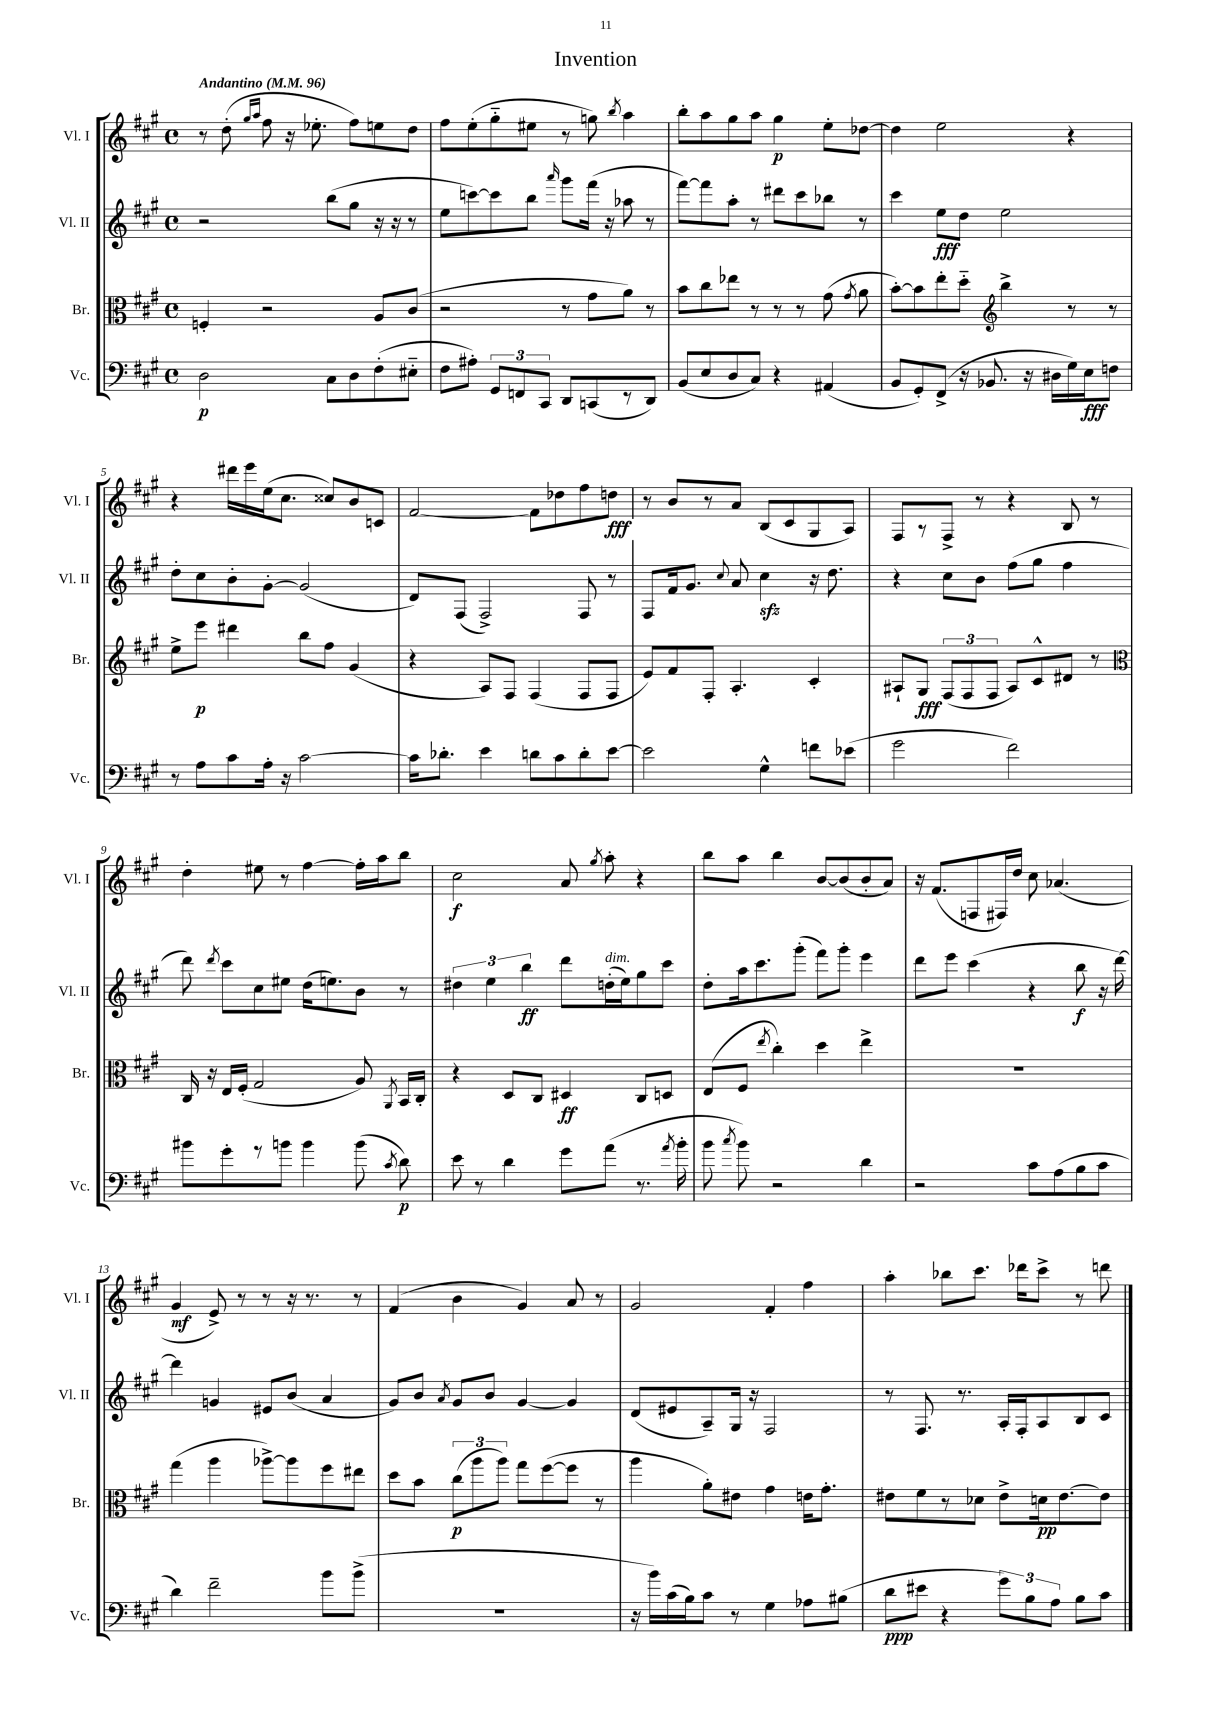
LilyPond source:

\header { title = "Invention" }
<<
\new StaffGroup <<
\new Staff = "s0" \with { instrumentName = "Vl. I" shortInstrumentName = "Vl. I" } {
    \clef treble \key a \major \defaultTimeSignature \time 4/4 \tempo "Andantino" 4 = 96
    \autoBeamOff r8 d''8-.( \grace { gis''16[ a''16] } fis''8 r16 ees''8.-. fis''8[) e''8 d''8] |
    fis''8[ e''8-.( gis''8-_ eis''8] r8 g''8) \acciaccatura { b''8 } a''4 |
    b''8[-. a''8 gis''8 a''8] gis''4\p e''8[-. des''8]~ |
    des''4 e''2 r4 |
    r4 dis'''16[ e'''16 e''16( cis''8.] cisis''8[) b'8 c'8] |
    fis'2~ fis'8[ des''8 fis''8 d''8]\fff |
    r8 b'8[ r8 a'8] b8[( cis'8 gis8 a8]) |
    fis8[ r8 fis8]-> r8 r4 b8 r8 |
    d''4-. eis''8 r8 fis''4~ fis''16[-. a''16 b''8] |
    cis''2\f a'8 \acciaccatura { gis''8 } a''8-. r4 |
    b''8[ a''8] b''4 b'8[~ b'8( b'8-. a'8]) |
    r16 fis'8.[( f8 fis16) d''16] cis''8 aes'4.( |
    gis'4\mf e'8->) r8 r8 r16 r8. r8 |
    fis'4( b'4 gis'4) a'8 r8 |
    gis'2 fis'4-. fis''4 |
    a''4-. bes''8[ cis'''8.] des'''16[ cis'''8]-> r8 d'''8 \bar "|." |
}
\new Staff = "s1" \with { instrumentName = "Vl. II" shortInstrumentName = "Vl. II" } {
    \clef treble \key a \major \defaultTimeSignature \time 4/4
    \autoBeamOff r2 b''8[( gis''8] r16 r16 r8 |
    e''8[ c'''8~) c'''8 b''8] \grace { a'''16 } gis'''8[ fis'''16]( r16 aes''8 r8 |
    fis'''8[~) fis'''8 a''8]-. r8 dis'''8[ cis'''8 bes''8] r8 |
    cis'''4 e''8[\fff d''8] e''2 |
    d''8[-. cis''8 b'8-. gis'8]~-. gis'2( |
    d'8[) fis8]( fis2->) fis8 r8 |
    fis8[ fis'16 gis'8.] \appoggiatura { cis''8 } a'8 cis''4\sfz r16 d''8. |
    r4 cis''8[ b'8] fis''8[( gis''8] fis''4 |
    d'''8) \acciaccatura { d'''8 } cis'''8[ cis''8 eis''8] d''16[( e''8.) b'8] r8 |
    \tuplet 3/2 { dis''4 e''4 b''4\ff } d'''8[ d''16-.^\markup { \italic "dim." }( e''16) gis''8 cis'''8] |
    d''8[-. a''16 cis'''8. gis'''8]-.( fis'''8[) gis'''8]-. e'''4 |
    d'''8[ e'''8] cis'''4( r4 b''8\f r16 d'''16~) |
    d'''4 g'4 eis'8[ b'8]( a'4 |
    gis'8[) b'8] \acciaccatura { a'8 } gis'8[ b'8] gis'4~ gis'4 |
    d'8[( eis'8 a8--) gis16] r16 fis2 |
    r8 fis8. r8. a16[-. fis16-. a8 b8 cis'8] \bar "|." |
}
\new Staff = "s2" \with { instrumentName = "Br." shortInstrumentName = "Br." } {
    \clef alto \key a \major \defaultTimeSignature \time 4/4
    \autoBeamOff f4-. r2 a8[ cis'8]( |
    r2 r8 gis'8[ a'8]) r8 |
    b'8[ cis''8 ees''8] r8 r8 r8 gis'8( \acciaccatura { gis'8 } a'8 |
    b'8[~-.) b'8 e''8-. d''8]-_ \clef treble b''4-> r8 r8 |
    e''8[-> e'''8]\p dis'''4 b''8[ fis''8] gis'4( |
    r4 a8[) fis8] fis4( fis8[ fis8] |
    e'8[) fis'8 fis8]-. a4.-. cis'4-. |
    ais8[-! gis8]\fff \tuplet 3/2 { fis8[( fis8 fis8] } ais8[) cis'8-^ dis'8] r8 |
    \clef alto cis16 r16 e16[ fis16]-.( gis2 a8) \acciaccatura { a,8 } b,16[ cis16]-. |
    r4 d8[ cis8] dis4\ff cis8[ d8] |
    e8[( fis8] \acciaccatura { e''8 } cis''4-.) d''4 e''4-> |
    R1 |
    gis''4( a''4 aes''8[~->) aes''8 fis''8 eis''8] |
    d''8[ b'8] \tuplet 3/2 { cis''8[\p( a''8 a''8]) } gis''8[ fis''8~( fis''8] r8 |
    a''4 a'8[-.) eis'8] gis'4 e'16[ gis'8.]-. |
    eis'8[ fis'8 r8 des'8] eis'8[-> d'16\pp eis'8.~ eis'8] \bar "|." |
}
\new Staff = "s3" \with { instrumentName = "Vc." shortInstrumentName = "Vc." } {
    \clef bass \key a \major \defaultTimeSignature \time 4/4
    \autoBeamOff d2\p cis8[ d8 fis8-.( eis8]-_ |
    fis8[ ais8]-.) \tuplet 3/2 { gis,8[ f,8 cis,8] } d,8[ c,8( r8 d,8]) |
    b,8[( e8 d8 cis8]) r4 ais,4( |
    b,8[ gis,8-.) fis,8]->( r16 bes,8. r16 dis16[ gis16) e16\fff f8] |
    r8 a8[ cis'8 a16]-. r16 cis'2~ |
    cis'16[ des'8.]-. e'4 d'8[ cis'8 d'8-. e'8]~ |
    e'2 gis4-^ f'8[ ees'8]( |
    gis'2 fis'2) |
    bis'8[ gis'8-. r8 b'8] b'4 b'8( \acciaccatura { cis'8 } d'8\p) |
    e'8 r8 d'4 gis'8[ a'8]( r8. \acciaccatura { a'8 } b'16-. |
    b'8 \acciaccatura { cis''8 } b'8) r2 d'4 |
    r2 cis'8[ a8( b8 cis'8] |
    d'4) fis'2-- b'8[ b'8]->( |
    R1 |
    r16 b'16[) cis'16( b16) cis'8] r8 gis4 aes8[ bis8]( |
    d'8[\ppp eis'8] r4 \tuplet 3/2 { gis'8[) b8 a8] } b8[ cis'8] \bar "|." |
}
>>
>>
